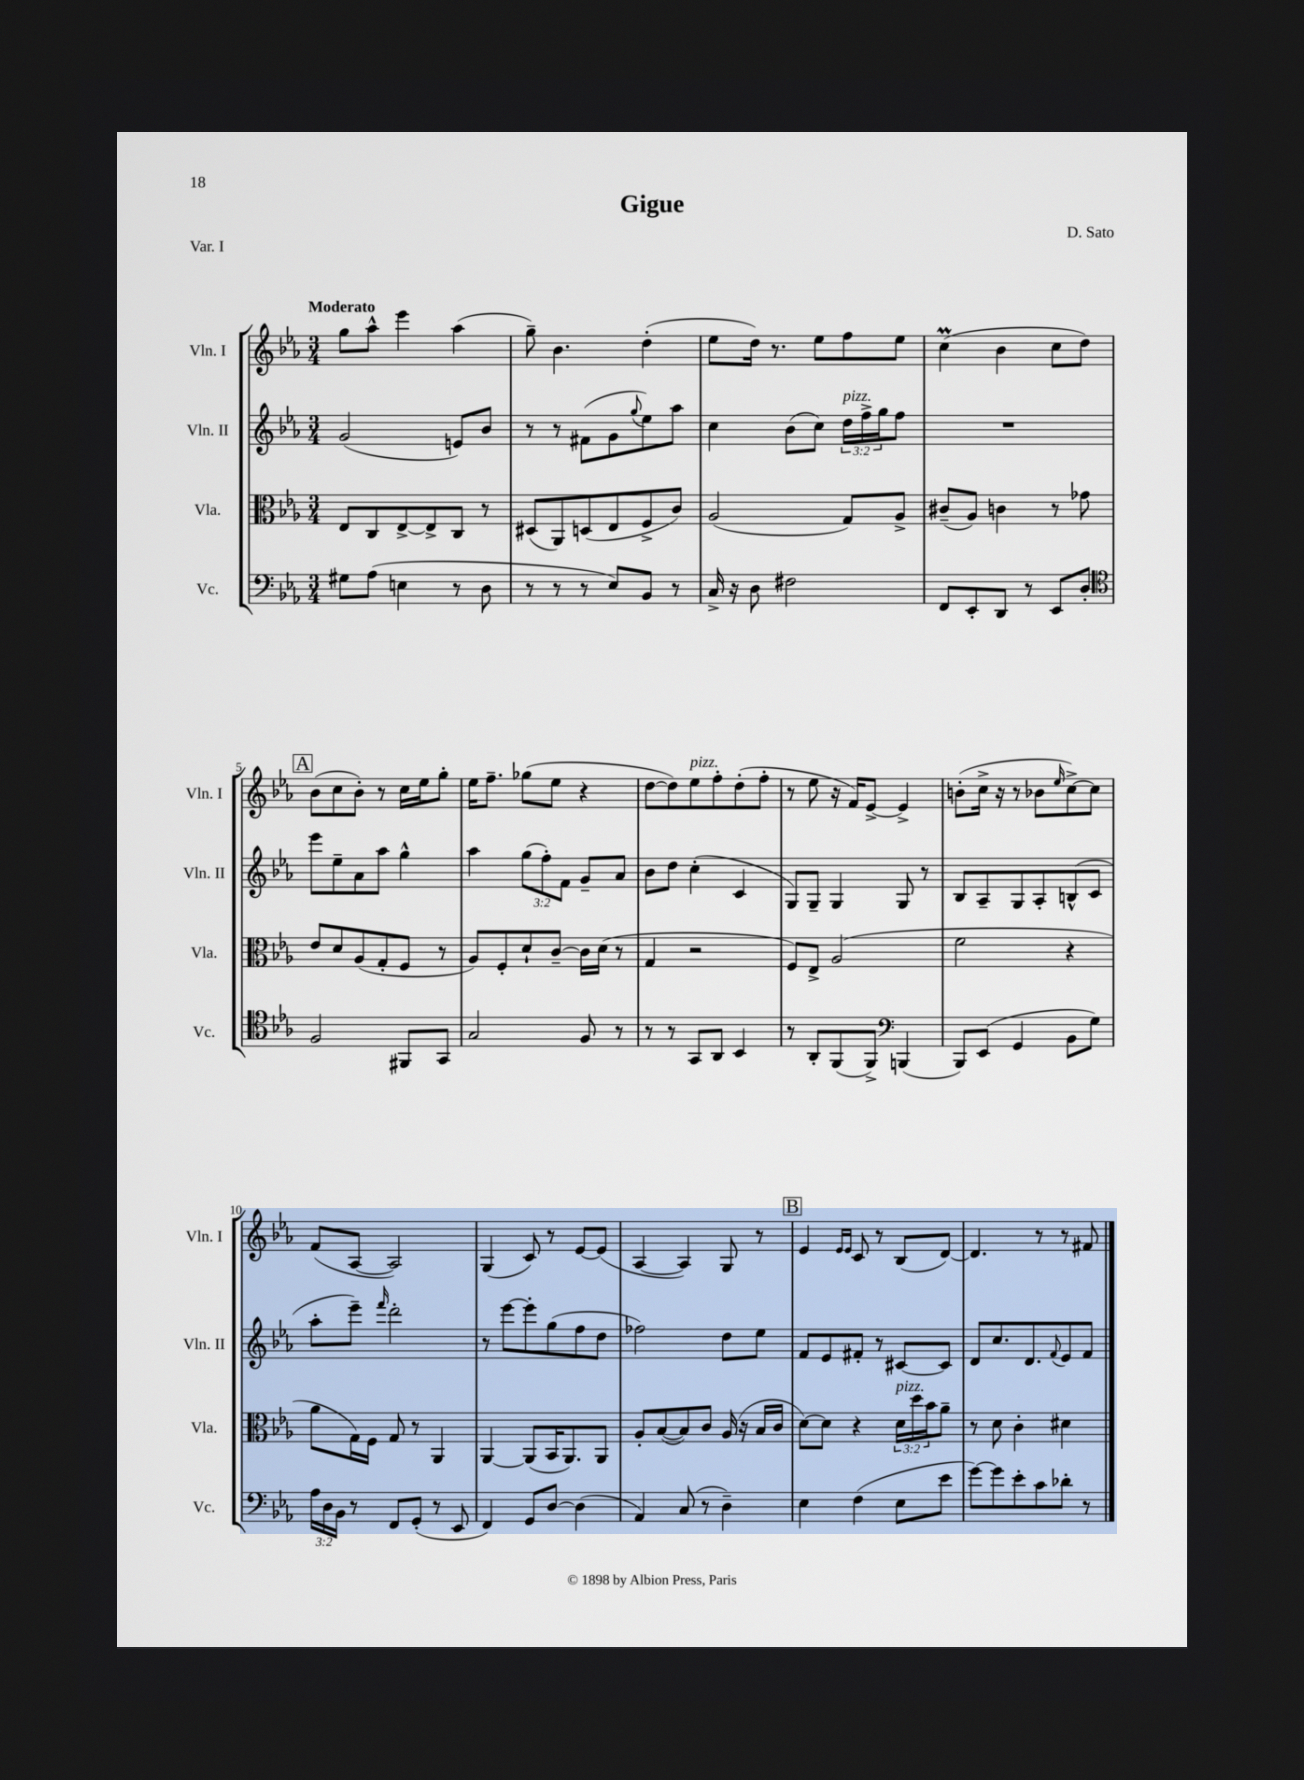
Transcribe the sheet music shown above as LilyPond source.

\header { title = "Gigue" composer = "D. Sato" piece = "Var. I" }
<<
\new StaffGroup <<
\new Staff = "s0" \with { instrumentName = "Vln. I" shortInstrumentName = "Vln. I" } {
    \clef treble \key ees \major \numericTimeSignature \time 3/4 \tempo "Moderato"
    g''8 aes''8-^ ees'''4 aes''4( |
    g''8--) bes'4. d''4-.( |
    ees''8 d''16) r8. ees''8 f''8 ees''8 |
    c''4\prall( bes'4 c''8 d''8) |
    \mark \markup { \box "A" } bes'8( c''8 bes'8-.) r8 c''16 ees''16 g''8-. |
    ees''16 f''8.-- ges''8( ees''8 r4 |
    d''8~ d''8) ees''8^\markup { \italic "pizz." } f''8-. d''8-.( f''8-. |
    r8 ees''8 r16 f'16) ees'8~-> ees'4-> |
    b'8-.( c''16-> r16 r8 bes'8 \grace { ees''16 } c''8~->) c''8 |
    f'8( aes8~ aes2) |
    g4( c'8) r8 ees'8~ ees'8( |
    aes4~ aes4) g8 r8 |
    \mark \markup { \box "B" } ees'4 \grace { ees'16 ees'16 } c'8 r8 bes8( d'8~) |
    d'4. r8 r8 fis'8 \bar "|." |
}
\new Staff = "s1" \with { instrumentName = "Vln. II" shortInstrumentName = "Vln. II" } {
    \clef treble \key ees \major \numericTimeSignature \time 3/4 \override Staff.TupletNumber.text = #tuplet-number::calc-fraction-text
    g'2( e'8) bes'8 |
    r8 r8 fis'8( g'8 \appoggiatura { g''8 } ees''8) aes''8 |
    c''4 bes'8( c''8) \tuplet 3/2 { d''16^\markup { \italic "pizz." } f''16-> g''16 } f''8 |
    R2. |
    \mark \markup { \box "A" } ees'''8 ees''8-- aes'8 aes''8 g''4-^ |
    aes''4 \tuplet 3/2 { g''8( f''8-.) f'8 } g'8-- aes'8 |
    bes'8 d''8 c''4-.( c'4 |
    g8) g8-- g4 g8 r8 |
    bes8 aes8-- g8 aes8-. b8-^( c'8 |
    aes''8-. ees'''8--) \grace { f'''16 } d'''2-. |
    r8 ees'''8~ ees'''8-. g''8( f''8 d''8 |
    fes''2) d''8 ees''8 |
    \mark \markup { \box "B" } f'8 ees'8 fis'8-. r8 cis'8~ cis'8 |
    d'8 c''8. d'8. \appoggiatura { f'8 } ees'8 f'8 \bar "|." |
}
\new Staff = "s2" \with { instrumentName = "Vla." shortInstrumentName = "Vla." } {
    \clef alto \key ees \major \numericTimeSignature \time 3/4 \override Staff.TupletNumber.text = #tuplet-number::calc-fraction-text
    ees8 c8 ees8~-> ees8-> c8 r8 |
    dis8( aes,8) d8( ees8 f8-> c'8) |
    aes2( g8) aes8-> |
    cis'8--( aes8) c'4 r8 ges'8 |
    \mark \markup { \box "A" } ees'8 d'8 aes8( g8-. f8 r8 |
    aes8) f8-. d'8-! c'8~-- c'16 d'16( r8 |
    g4 r2 |
    f8) ees8-> aes2( |
    f'2 r4 |
    aes'8 g16) f16 g8 r8 aes,4 |
    aes,4~ aes,8( bes,16 aes,8.) aes,8 |
    aes8-. bes8~( bes8) c'8 aes16( r16 bes16 c'16 |
    \mark \markup { \box "B" } d'8~) d'8 r4 \tuplet 3/2 { d'16^\markup { \italic "pizz." } d''16 bes'16 } aes'8-- |
    r8 d'8 c'4-. dis'4 \bar "|." |
}
\new Staff = "s3" \with { instrumentName = "Vc." shortInstrumentName = "Vc." } {
    \clef bass \key ees \major \numericTimeSignature \time 3/4 \override Staff.TupletNumber.text = #tuplet-number::calc-fraction-text
    gis8 aes8( e4 r8 d8 |
    r8 r8 r8 ees8) bes,8 r8 |
    c16-> r16 d8 fis2 |
    f,8 ees,8-. d,8 r8 ees,8 d8-. |
    \mark \markup { \box "A" } \clef tenor f2 fis,8 g,8 |
    g2 f8 r8 |
    r8 r8 g,8 aes,8 bes,4 |
    r8 aes,8-. f,8( f,8->) \clef bass b,,4( |
    bes,,8) ees,8( g,4 bes,8 g8) |
    \tuplet 3/2 { aes16 d16 bes,16 } r8 f,8 g,8-.( r8 ees,8 |
    f,4) g,8 d8~ d4( |
    aes,4) c8( r8 d4--) |
    \mark \markup { \box "B" } ees4 f4( ees8 ees'8 |
    g'8~) g'8 ees'8-. c'8 des'8-. r8 \bar "|." |
}
>>
>>
